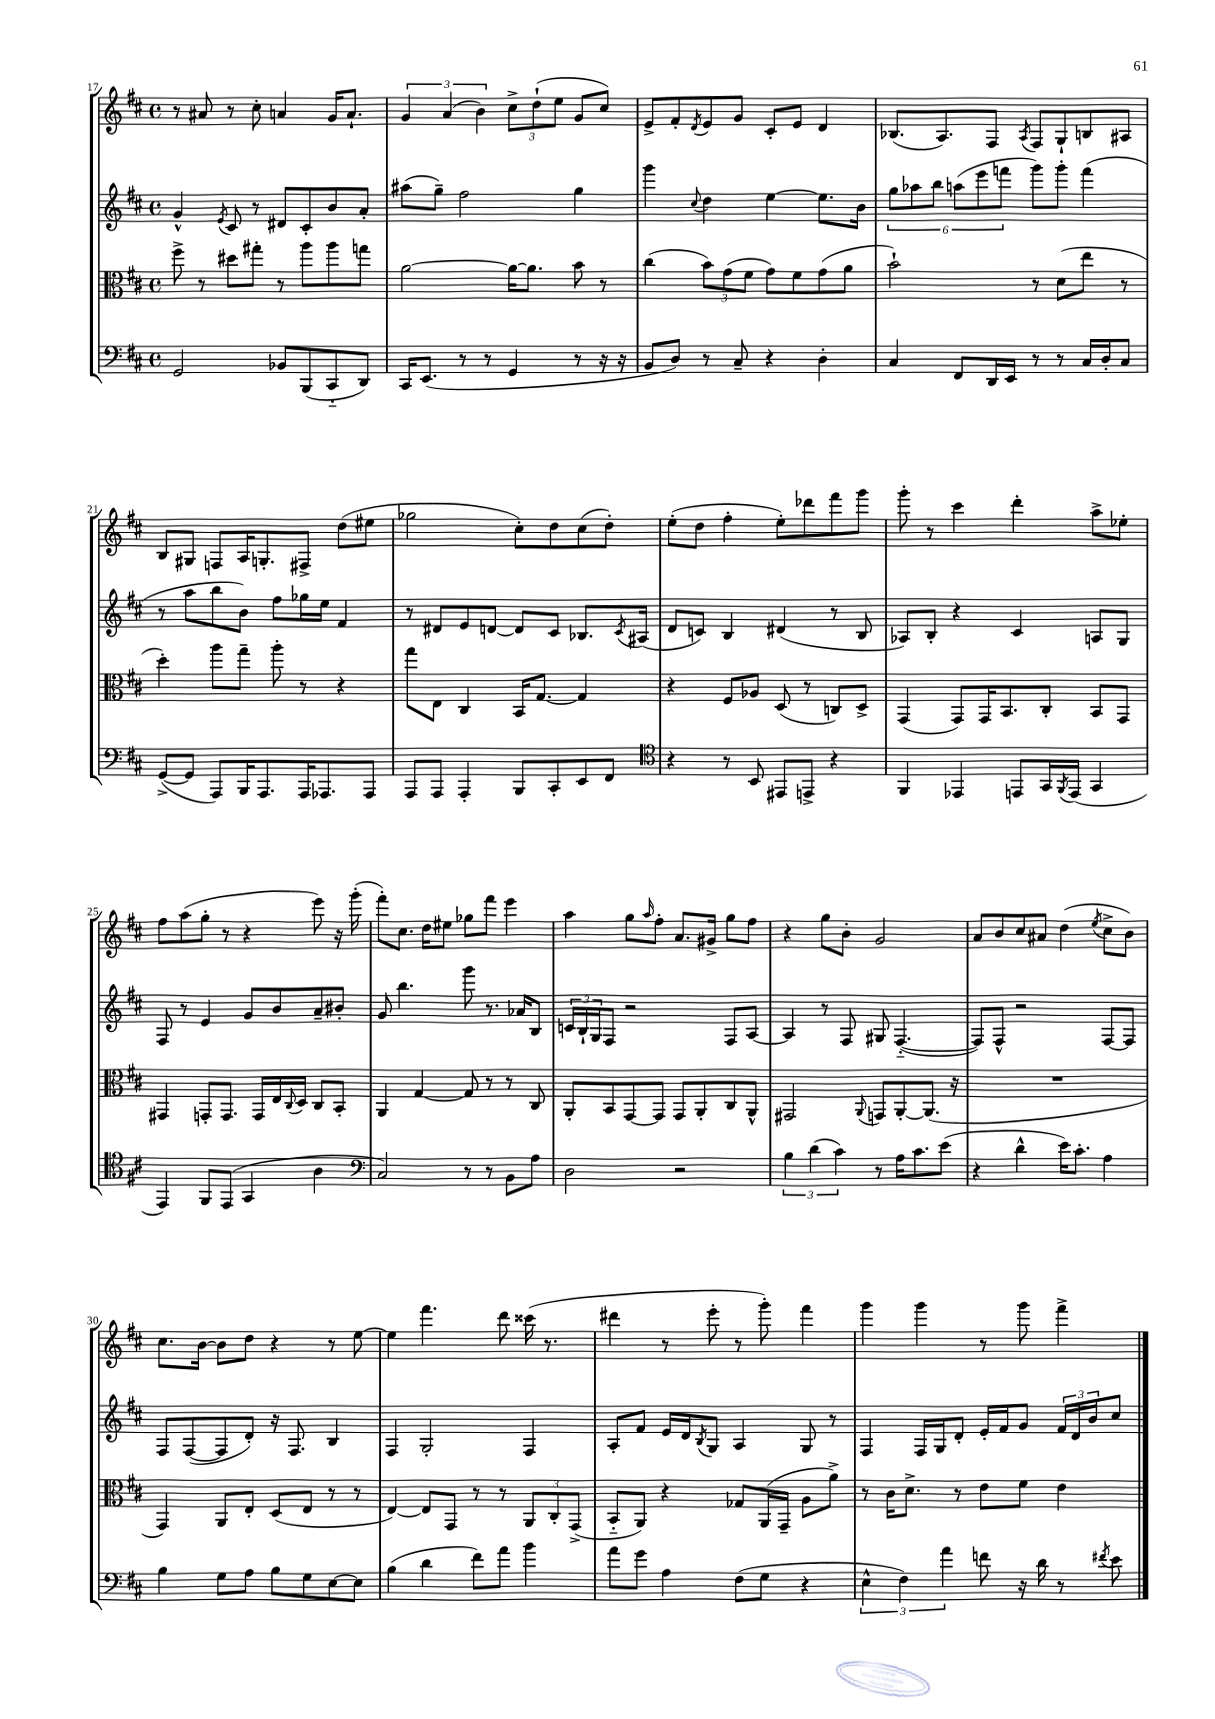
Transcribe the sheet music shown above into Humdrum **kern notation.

**kern	**kern	**kern	**kern
*staff4	*staff3	*staff2	*staff1
*clefF4	*clefC3	*clefG2	*clefG2
*k[f#c#]	*k[f#c#]	*k[f#c#]	*k[f#c#]
*M4/4	*M4/4	*M4/4	*M4/4
*met(c)	*met(c)	*met(c)	*met(c)
2GG	8ff#^	4g^^	8r
.	8r	.	8a#
.	.	8qe	.
.	8dd#	8c#	8r
.	8gg#'	8r	8cc#'
8BB-	8r	8d#	4a
(8BBB	8aa	8c#'	.
8CC#'~	8aa	8b	16g
.	.	.	8.a`
8DD)	8gg	8a'	.
=	=	=	=
16CC#	[2a	(8aa#	6g
(8.EE	.	.	.
.	.	8gg~)	.
.	.	.	(6a
8r	.	2ff#	.
.	.	.	6b)
8r	.	.	.
4GG	16a_	.	12cc#^
.	8.a]	.	.
.	.	.	(12dd`
.	.	.	12ee
8r	8b	4gg	8g
16r	8r	.	8cc#)
16r	.	.	.
=	=	=	=
8BB	(4cc#	4ggg	8e^
8D)	.	.	8f#'
.	.	8qqcc#	8qd
8r	12b)	4dd	8e
.	(12g	.	.
8C#~	.	.	8g
.	12f#	.	.
4r	8g)	[4ee	8c#'
.	8f#	.	8e
4D'	(8g	8.ee]	4d
.	8a	.	.
.	.	16b	.
=	=	=	=
4C#	2b`)	12gg	(8.B-
.	.	12aa-	.
.	.	12bb	.
.	.	.	8.A)
8FF#	.	(12aa	.
.	.	12eee	.
16DD	.	.	8F#
.	.	12fff	.
16EE	.	.	.
.	.	.	8qA
8r	8r	8ggg)	8F#
8r	(8d	8ggg'	8G`
16C#	8ee	(4fff	8B
16D'	.	.	.
8C#	8r	.	8A#
=	=	=	=
([8GG^	4dd')	8r	8B
8GG]	.	8aa	8G#
8AAA)	8aa	8bb	8F
16BBB	8gg~	8b)	16A
8.AAA	.	.	8.G'
.	8aa'	8ff#	.
16AAA	8r	16gg-	8F#^
8.AAA-	.	16ee	.
.	4r	4f#	(8dd
8AAA-	.	.	8ee#
=	=	=	=
8AAA	8gg	8r	2gg-
8AAA	8E	8d#	.
4AAA'	4C#	8e	.
.	.	[8d	.
8BBB	16BB	8d]	8cc#')
.	[8.G	.	.
8CC#'	.	8c#	8dd
8EE	4G]	8.B-	(8cc#
8FF#	.	.	8dd')
.	.	8qc#	.
.	.	(16A#	.
=	=	=	=
*clefC4	*	*	*
4r	4r	8d	(8ee'
.	.	8c)	8dd
8r	8F#	4B	4ff#'
8BB	8A-	.	.
8EE#	(8D	(4d#	8ee')
8EE^	8r	.	8ddd-
4r	8C)	8r	8fff#
.	8D^	8B	8ggg
=	=	=	=
4FF#	(4GG	8A-)	8ggg'
.	.	8B'	8r
4EE-	8GG)	4r	4ccc#
.	16GG	.	.
.	8.BB	.	.
8EE	.	4c#	4ddd'
16GG	8C#'	.	.
8qFF#	.	.	.
(16EE	.	.	.
4GG	8BB	8A	8aa^
.	8GG	8G	8ee-'
=	=	=	=
4EE)	4GG#	8F#	8ff#
.	.	8r	(8aa
8FF#	8GG'	4e	8gg'
(8EE	8.GG	.	8r
4GG	.	8g	4r
.	16GG	.	.
.	16E	8b	.
.	8qqC#	.	.
.	16D	.	.
4A	8C#	8a~	8eee)
.	8BB'	8b#'	16r
.	.	.	(16ggg'
=	=	=	=
*clefF4	*	*	*
2C#)	4AA	8g	8fff#')
.	.	4.bb	8.cc#
.	[4G	.	.
.	.	.	16dd
.	.	.	8ee#
8r	8G]	8ggg	8gg-
8r	8r	8.r	8fff#
8BB	8r	.	4eee
.	.	16a-	.
8A	8C#	8B	.
=	=	=	=
2D	8AA'	24c	4aa
.	.	24B`	.
.	.	24G	.
.	8BB	8F#	.
.	[8GG	2r	8gg
.	.	.	16qqaa
.	8GG]	.	8ff#'
2r	8GG	.	8.a
.	8AA'	.	.
.	.	.	16g#^
.	8C#	8F#	8gg
.	8AA^^	[8A	8ff#
=	=	=	=
6B	2GG#	4A]	4r
(6d	.	.	.
.	.	8r	8gg
6c#)	.	.	.
.	.	8F#	8b'
.	8qqAA	.	.
8r	8GG	8G#	2g
16A	[8AA'	([4.F#'~	.
8.c#	.	.	.
.	(8.AA]	.	.
(8e	.	.	.
.	16r	.	.
=	=	=	=
4r	1r	8F#])	8a
.	.	8F#^^	8b
4d^^	.	2r	8cc#
.	.	.	8a#
16e)	.	.	(4dd
8.c#'	.	.	.
.	.	.	8qee
4A	.	[8F#	8cc#^
.	.	8F#]	8b)
=	=	=	=
4B	4GG)	8F#	8.cc#
.	.	([8F#	.
.	.	.	[16b
8G	8AA	8F#]	8b]
8A	8E'	8d')	8dd
8B	(8D	16r	4r
.	.	8.F#	.
8G	8E	.	.
[8E	8r	4B	8r
8E]	8r	.	[8ee
=	=	=	=
(4B	[4E)	4F#	4ee]
4d	8E]	2G'	4.fff#
.	8GG	.	.
8f#)	8r	.	.
8a	8r	.	8ddd
4b	12AA	4F#	(16ccc##
.	.	.	8.r
.	12C#'	.	.
.	(12GG^	.	.
=	=	=	=
8a	8BB'~	8A'	4ddd#
8g	8AA)	8f#	.
4A	4r	16e	8r
.	.	16d	.
.	.	8qB	.
.	.	8G	8eee'
(8F#	8G-	4A	8r
8G	(16AA	.	8ggg')
.	16GG~	.	.
4r	8A	8G	4fff#
.	8a^)	8r	.
=	=	=	=
6E^^	8r	4F#	4ggg
.	16c#	.	.
6F#)	.	.	.
.	8.d^	.	.
.	.	16F#	4ggg
.	.	16G	.
6a	.	.	.
.	8r	8d'	.
8f	8e	16e'	8r
.	.	16f#	.
16r	8f#	8g	8ggg
16d	.	.	.
8r	4e	24f#	4fff#^
.	.	24d	.
.	.	24b	.
8qf#	.	.	.
8e	.	8cc#	.
==	==	==	==
*-	*-	*-	*-
